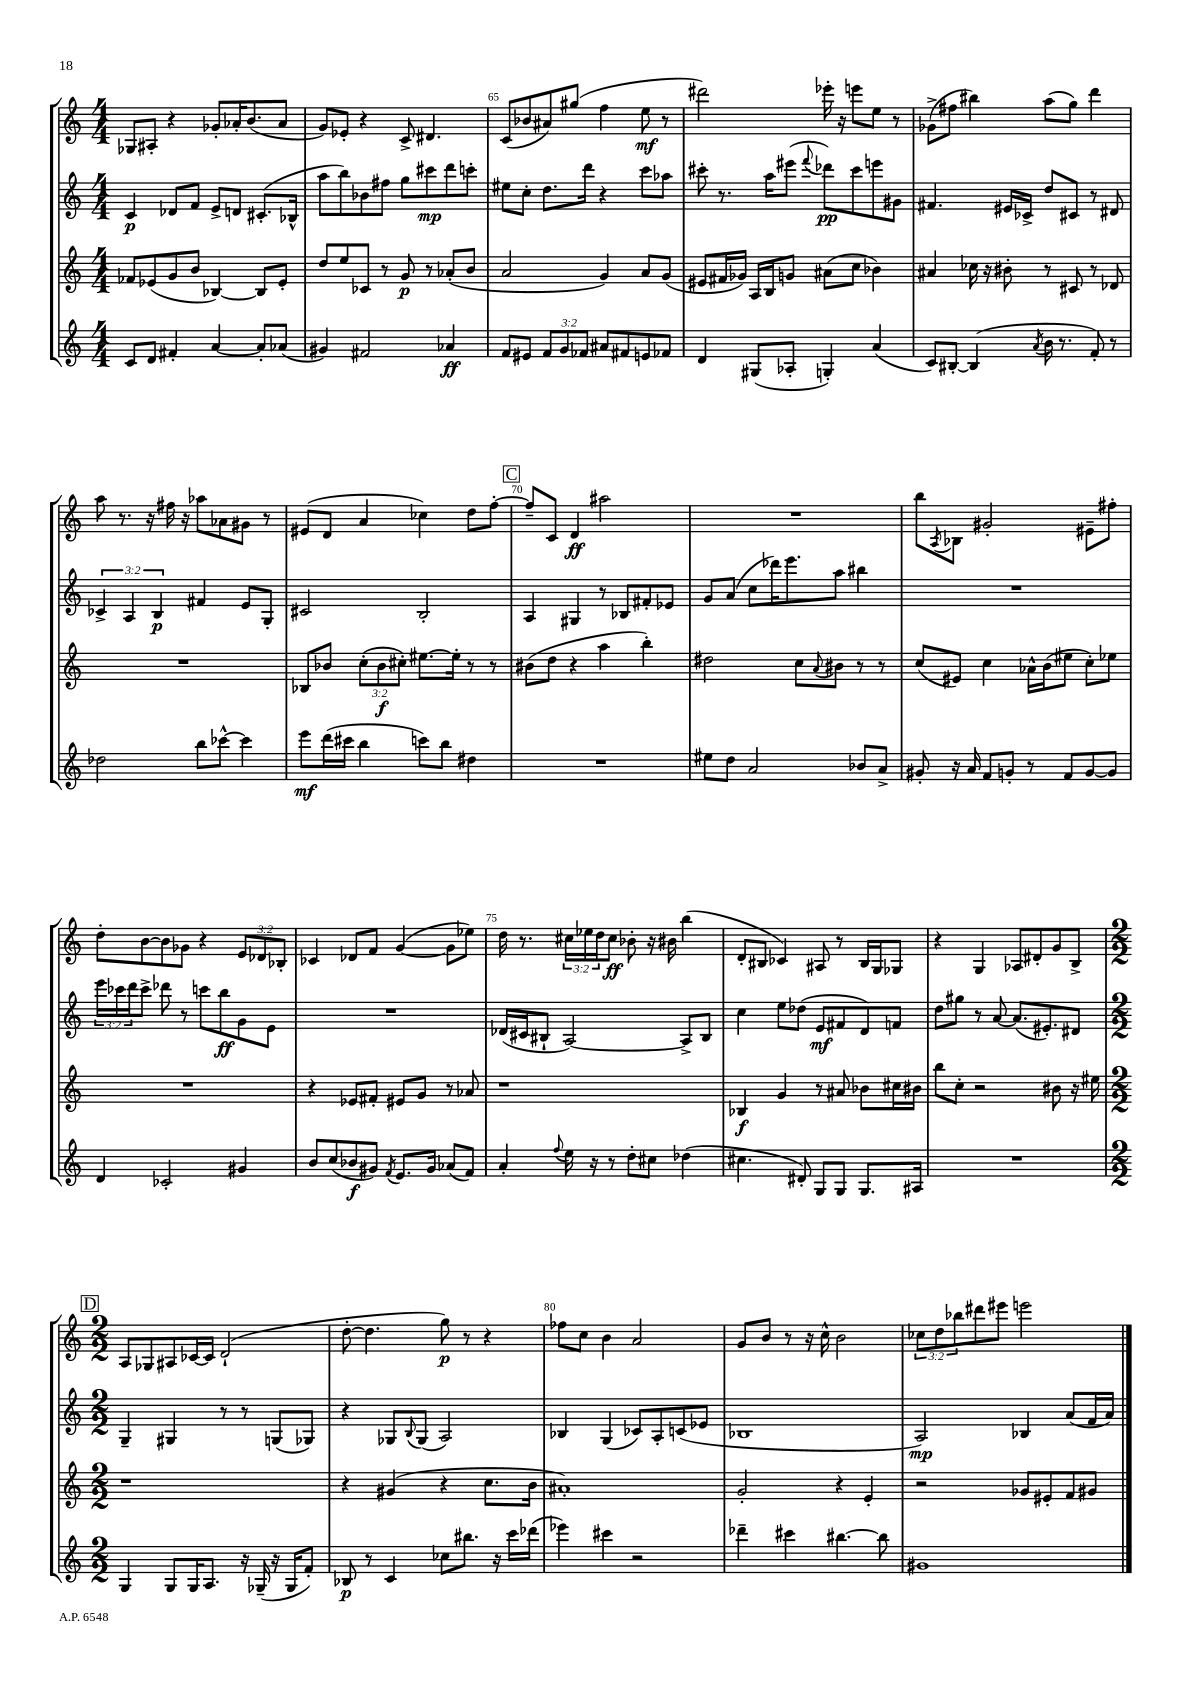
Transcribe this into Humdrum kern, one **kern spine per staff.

**kern	**dynam	**kern	**dynam	**kern	**dynam	**kern	**dynam
*part4	*part4	*part3	*part3	*part2	*part2	*part1	*part1
*staff4	*staff4	*staff3	*staff3	*staff2	*staff2	*staff1	*staff1
*clefG2	*	*clefG2	*	*clefG2	*	*clefG2	*
*k[]	*	*k[]	*	*k[]	*	*k[]	*
*M4/4	*	*M4/4	*	*M4/4	*	*M4/4	*
=63	=63	=63	=63	=63	=63	=63	=63
8c/L	.	8f-X/L	.	4c/	p	8G-X/L	.
8d/J	.	(8e-X/	.	.	.	8A#X'/J	.
4f#X'/	.	8g/	.	8d-X/L	.	4r	.
.	.	8b/J	.	8f/J	.	.	.
[4a/	.	[4B-X/)	.	8e^/L	.	8g-X'/L	.
.	.	.	.	8dn/J	.	16a-X'/K	.
.	.	.	.	.	.	(8.b/	.
8a'/L]	.	8B-/L]	.	(8.c#X'/L	.	.	.
(8a-X/J	.	8e-'/J	.	.	.	8a-/J	.
.	.	.	.	16B-X^^/Jk	.	.	.
=64	=64	=64	=64	=64	=64	=64	=64
4g#X/)	.	8dd/L	.	8aa\L	.	8g/L)	.
.	.	8ee/	.	8bb\)	.	8e-X'/J	.
2f#X/	.	8c-X/J	.	8b-X\	.	4r	.
.	.	8r	.	8ff#X\J	.	.	.
.	.	8g/	p	8gg\L	.	8c^/	.
.	.	8r	.	8ccc#X\	mp	4.d#X/	.
4a-X/	ff	(8a-X'/L	.	8ddd\	.	.	.
.	.	8b/J	.	8cccn'\J	.	.	.
=65	=65	=65	=65	=65	=65	=65	=65
8f/L	.	2a/	.	8ee#X\L	.	(8c/L	.
8e#X/J	.	.	.	8cc'\J	.	8b-X/	.
12f/L	.	.	.	8.dd\L	.	8a#X/)	.
12g/	.	.	.	.	.	.	.
.	.	.	.	.	.	(8gg#X/J	.
12f-X/J	.	.	.	.	.	.	.
.	.	.	.	16ddd\Jk	.	.	.
8a#X/L	.	4g/)	.	4r	.	4ff\	.
8f#X/	.	.	.	.	.	.	.
8en/	.	8a/L	.	8ccc\L	.	8ee\	mf
8f-X/J	.	(8g/J	.	8aa-X\J	.	8r	.
=66	=66	=66	=66	=66	=66	=66	=66
4d/	.	8e#X/L	.	8ccc#X'\	.	2ddd#X\)	.
.	.	16f#X/L	.	8.r	.	.	.
.	.	16g-X/JJ)	.	.	.	.	.
(8G#X/L	.	16A/LL	.	.	.	.	.
.	.	16B/J	.	16aa\KL	.	.	.
8A-X'/J	.	8gn/J	.	(8eee#X\J	.	.	.
.	.	.	.	8qqfff/	.	.	.
4Gn'/)	.	(8a#X\L	.	8ddd-X\L)	pp	16eee-X'\	.
.	.	.	.	.	.	16r	.
.	.	8cc\J	.	8ccc#\	.	8eeen\L	.
(4a/	.	4b-X\)	.	8eeen\	.	8ee\J	.
.	.	.	.	8g#X\J	.	8r	.
=67	=67	=67	=67	=67	=67	=67	=67
8c/L)	.	4a#X/	.	4.f#X/	.	(8g-X^\L	.
[8B#X'/J	.	.	.	.	.	8ff#X\J	.
(4B#/]	.	16cc-X\	.	.	.	4bb#X\)	.
.	.	16r	.	.	.	.	.
.	.	8b#X'\	.	16e#X/LL	.	.	.
.	.	.	.	16c-X^/JJ	.	.	.
8qa/	.	.	.	.	.	.	.
16b\	.	8r	.	8dd/L	.	(8aa\L	.
8.r	.	.	.	.	.	.	.
.	.	8c#X/	.	8c#X/J	.	8gg\J)	.
8f'/)	.	8r	.	8r	.	4ddd\	.
8r	.	8d-X/	.	8d#X/	.	.	.
!!LO:LB:g=z
=68	=68	=68	=68	=68	=68	=68	=68
2dd-X\	.	1r	.	6c-X^/	.	8aa\	.
.	.	.	.	.	.	8.r	.
.	.	.	.	6A/	.	.	.
.	.	.	.	.	.	16r	.
.	.	.	.	6B/	p	.	.
.	.	.	.	.	.	16ff#X\	.
.	.	.	.	.	.	16r	.
8bb\L	.	.	.	4f#X/	.	8aa-X\L	.
[8ccc-X^^\J	.	.	.	.	.	8a-X\	.
4ccc-\]	.	.	.	8e/L	.	8g#X\J	.
.	.	.	.	8G'/J	.	8r	.
=69	=69	=69	=69	=69	=69	=69	=69
8eee\L	mf	8B-X/L	.	2c#X/	.	(8e#X/L	.
(16ddd\L	.	8b-X/J	.	.	.	8d/J	.
16ccc#X\JJ	.	.	.	.	.	.	.
4bb\	.	(12cc'\L	.	.	.	4a/	.
.	.	12b-\	f	.	.	.	.
.	.	12cc#X'\J)	.	.	.	.	.
8cccn\L)	.	[8.ee#X\L	.	2B'/	.	4cc-X\)	.
8bb\J	.	.	.	.	.	.	.
.	.	16ee#'\Jk]	.	.	.	.	.
4dd#X\	.	8r	.	.	.	8dd\L	.
.	.	8r	.	.	.	[8ff'\J	.
!!LO:REH:place=s1:t=C
=70	=70	=70	=70	=70	=70	=70	=70
1r	.	(8b#X\L	.	4A/	.	8ff~/L]	.
.	.	8dd\J	.	.	.	8c/J	.
.	.	4r	.	4G#X/	.	4d/	ff
.	.	4aa\	.	8r	.	2aa#X\	.
.	.	.	.	8B-X/L	.	.	.
.	.	4bb'\)	.	8f#X'/	.	.	.
.	.	.	.	8e-X/J	.	.	.
=71	=71	=71	=71	=71	=71	=71	=71
8ee#X\L	.	2dd#X\	.	8g/L	.	1r	.
8dd\J	.	.	.	(8a/J	.	.	.
2a/	.	.	.	8cc\L	.	.	.
.	.	.	.	16ddd-X\K)	.	.	.
.	.	.	.	8.eee\	.	.	.
.	.	8cc\L	.	.	.	.	.
.	.	8qqa/	.	.	.	.	.
.	.	8b#X\J	.	8aa\J	.	.	.
8b-X/L	.	8r	.	4bb#X\	.	.	.
8a^/J	.	8r	.	.	.	.	.
=72	=72	=72	=72	=72	=72	=72	=72
8g#X'/	.	(8cc/L	.	1r	.	8bb\L	.
.	.	.	.	.	.	8qA/	.
16r	.	8e#X/J)	.	.	.	8B-X\J	.
16a/	.	.	.	.	.	.	.
8f/L	.	4cc\	.	.	.	2g#X'/	.
8gn'/J	.	.	.	.	.	.	.
8r	.	16a-X^^\LL	.	.	.	.	.
.	.	(16b\J	.	.	.	.	.
8f/L	.	8ee#X\J	.	.	.	.	.
[8g/	.	8cc'\L)	.	.	.	8e#X~\L	.
8g/J]	.	8ee-X\J	.	.	.	8ff#X'\J	.
!!LO:LB:g=z
=73	=73	=73	=73	=73	=73	=73	=73
4d/	.	1r	.	24eee\LL	.	8dd'\L	.
.	.	.	.	24ccc-X\	.	.	.
.	.	.	.	24ddd\J	.	.	.
.	.	.	.	8ccc-^\J	.	[8b\	.
2c-X'/	.	.	.	8ddd-X\	.	8b\]	.
.	.	.	.	8r	.	8g-X\J	.
.	.	.	.	8cccn\L	.	4r	.
.	.	.	.	8bb\	ff	.	.
4g#X/	.	.	.	8g\	.	12e/L	.
.	.	.	.	.	.	12d-X/	.
.	.	.	.	8e\J	.	.	.
.	.	.	.	.	.	12B-X'/J	.
=74	=74	=74	=74	=74	=74	=74	=74
8b/L	.	4r	.	1r	.	4c-X/	.
(8cc/	.	.	.	.	.	.	.
8b-X/	f	8e-X/L	.	.	.	8d-X/L	.
8g#X/J)	.	8f#X'/J	.	.	.	8f/J	.
8qf/	.	.	.	.	.	.	.
8.e/L	.	8e#X/L	.	.	.	([4g/	.
.	.	8g/J	.	.	.	.	.
16g#/Jk	.	.	.	.	.	.	.
(8a-X/L	.	8r	.	.	.	8g\L]	.
8f/J)	.	8a-X/	.	.	.	8ee-X\J)	.
=75	=75	=75	=75	=75	=75	=75	=75
4a'/	.	1r	.	(16d-X/LL	.	16dd\	.
.	.	.	.	16c#X/J	.	8.r	.
.	.	.	.	8B#X`/J	.	.	.
8qqff/	.	.	.	.	.	.	.
16ee\	.	.	.	[2A/)	.	24cc#X\LL	.
.	.	.	.	.	.	24ee-X\	.
16r	.	.	.	.	.	.	.
.	.	.	.	.	.	24dd\J	.
8r	.	.	.	.	.	8cc#\J	ff
8dd'\L	.	.	.	.	.	8b-X'\	.
8cc#X\J	.	.	.	.	.	16r	.
.	.	.	.	.	.	16b#X\	.
(4dd-X\	.	.	.	8A^/L]	.	(4bb\	.
.	.	.	.	8B#/J	.	.	.
=76	=76	=76	=76	=76	=76	=76	=76
4.cc#X\	.	4B-X/	f	4cc\	.	8d'/L	.
.	.	.	.	.	.	8B#X/J	.
.	.	4g/	.	8ee\L	.	4c-X/)	.
8d#X'/)	.	.	.	(8dd-X\J	.	.	.
8G/L	.	8r	.	8e/L	mf	8A#X/	.
8G/J	.	8a#X/	.	8f#X/	.	8r	.
8.G/L	.	8b-X\L	.	8d/)	.	16B#/LL	.
.	.	.	.	.	.	16G/J	.
.	.	16cc#X\L	.	8fn/J	.	8G-X/J	.
16A#X/Jk	.	16b#X\JJ	.	.	.	.	.
=77	=77	=77	=77	=77	=77	=77	=77
1r	.	8bb\L	.	8dd\L	.	4r	.
.	.	8cc'\J	.	8gg#X\J	.	.	.
.	.	2r	.	8r	.	4G/	.
.	.	.	.	[8a/	.	.	.
.	.	.	.	(8.a/L]	.	8A-X/L	.
.	.	.	.	.	.	8d#X'/	.
.	.	.	.	8.e#X'/)	.	.	.
.	.	8b#X\	.	.	.	8g/	.
.	.	16r	.	8d#X/J	.	8B^/J	.
.	.	16ee#X\	.	.	.	.	.
!!LO:LB:g=z
!!LO:REH:place=s1:t=D
=78	=78	=78	=78	=78	=78	=78	=78
*M2/2	*	*M2/2	*	*M2/2	*	*M2/2	*
4G/	.	1r	.	4G~/	.	8A/L	.
.	.	.	.	.	.	8G-X/	.
8G/L	.	.	.	4G#X/	.	8A#X/	.
16G/K	.	.	.	.	.	[16c-X/L	.
8.A/J	.	.	.	.	.	16c-/JJ]	.
.	.	.	.	8r	.	(2d`/	.
16r	.	.	.	8r	.	.	.
(16G-X~/	.	.	.	.	.	.	.
16r	.	.	.	(8Gn/L	.	.	.
16G-/KL	.	.	.	.	.	.	.
8f'/J)	.	.	.	8G-X/J)	.	.	.
=79	=79	=79	=79	=79	=79	=79	=79
8B-X/	p	4r	.	4r	.	[8dd'\	.
8r	.	.	.	.	.	4.dd\]	.
4c/	.	(4g#X/	.	8G-X/L	.	.	.
.	.	.	.	8qqB/	.	.	.
.	.	.	.	(8G-/J	.	.	.
8cc-X\L	.	4r	.	2A/)	.	8gg\)	p
8.bb#X\J	.	.	.	.	.	8r	.
.	.	8.cc\L	.	.	.	4r	.
16r	.	.	.	.	.	.	.
16ccc\LL	.	.	.	.	.	.	.
(16ddd-X\JJ	.	16b\Jk	.	.	.	.	.
=80	=80	=80	=80	=80	=80	=80	=80
4eee-X\)	.	1a#X')	.	4B-X/	.	8ff-X\L	.
.	.	.	.	.	.	8cc\J	.
4ccc#X\	.	.	.	(4G/	.	4b\	.
2r	.	.	.	8c-X/L)	.	2a/	.
.	.	.	.	8A'/	.	.	.
.	.	.	.	(8cn/	.	.	.
.	.	.	.	8e-X/J	.	.	.
=81	=81	=81	=81	=81	=81	=81	=81
4ddd-X~\	.	2g'/	.	1B-X	.	8g/L	.
.	.	.	.	.	.	8b/J	.
4ccc#X\	.	.	.	.	.	8r	.
.	.	.	.	.	.	16r	.
.	.	.	.	.	.	16cc^^\	.
[4.bb#X\	.	4r	.	.	.	2b\	.
.	.	4e'/	.	.	.	.	.
8bb#\]	.	.	.	.	.	.	.
=82	=82	=82	=82	=82	=82	=82	=82
1g#X	.	2r	.	2A/)	mp	12cc-X\L	.
.	.	.	.	.	.	12dd\	.
.	.	.	.	.	.	12bb-X\	.
.	.	.	.	.	.	8ddd#X\	.
.	.	.	.	.	.	8eee#X\J	.
.	.	8g-X/L	.	4B-X/	.	2eeen\	.
.	.	8e#X'/	.	.	.	.	.
.	.	8f/	.	(8a/L	.	.	.
.	.	8g#X/J	.	16f/L	.	.	.
.	.	.	.	16a/JJ)	.	.	.
==	==	==	==	==	==	==	==
*-	*-	*-	*-	*-	*-	*-	*-
